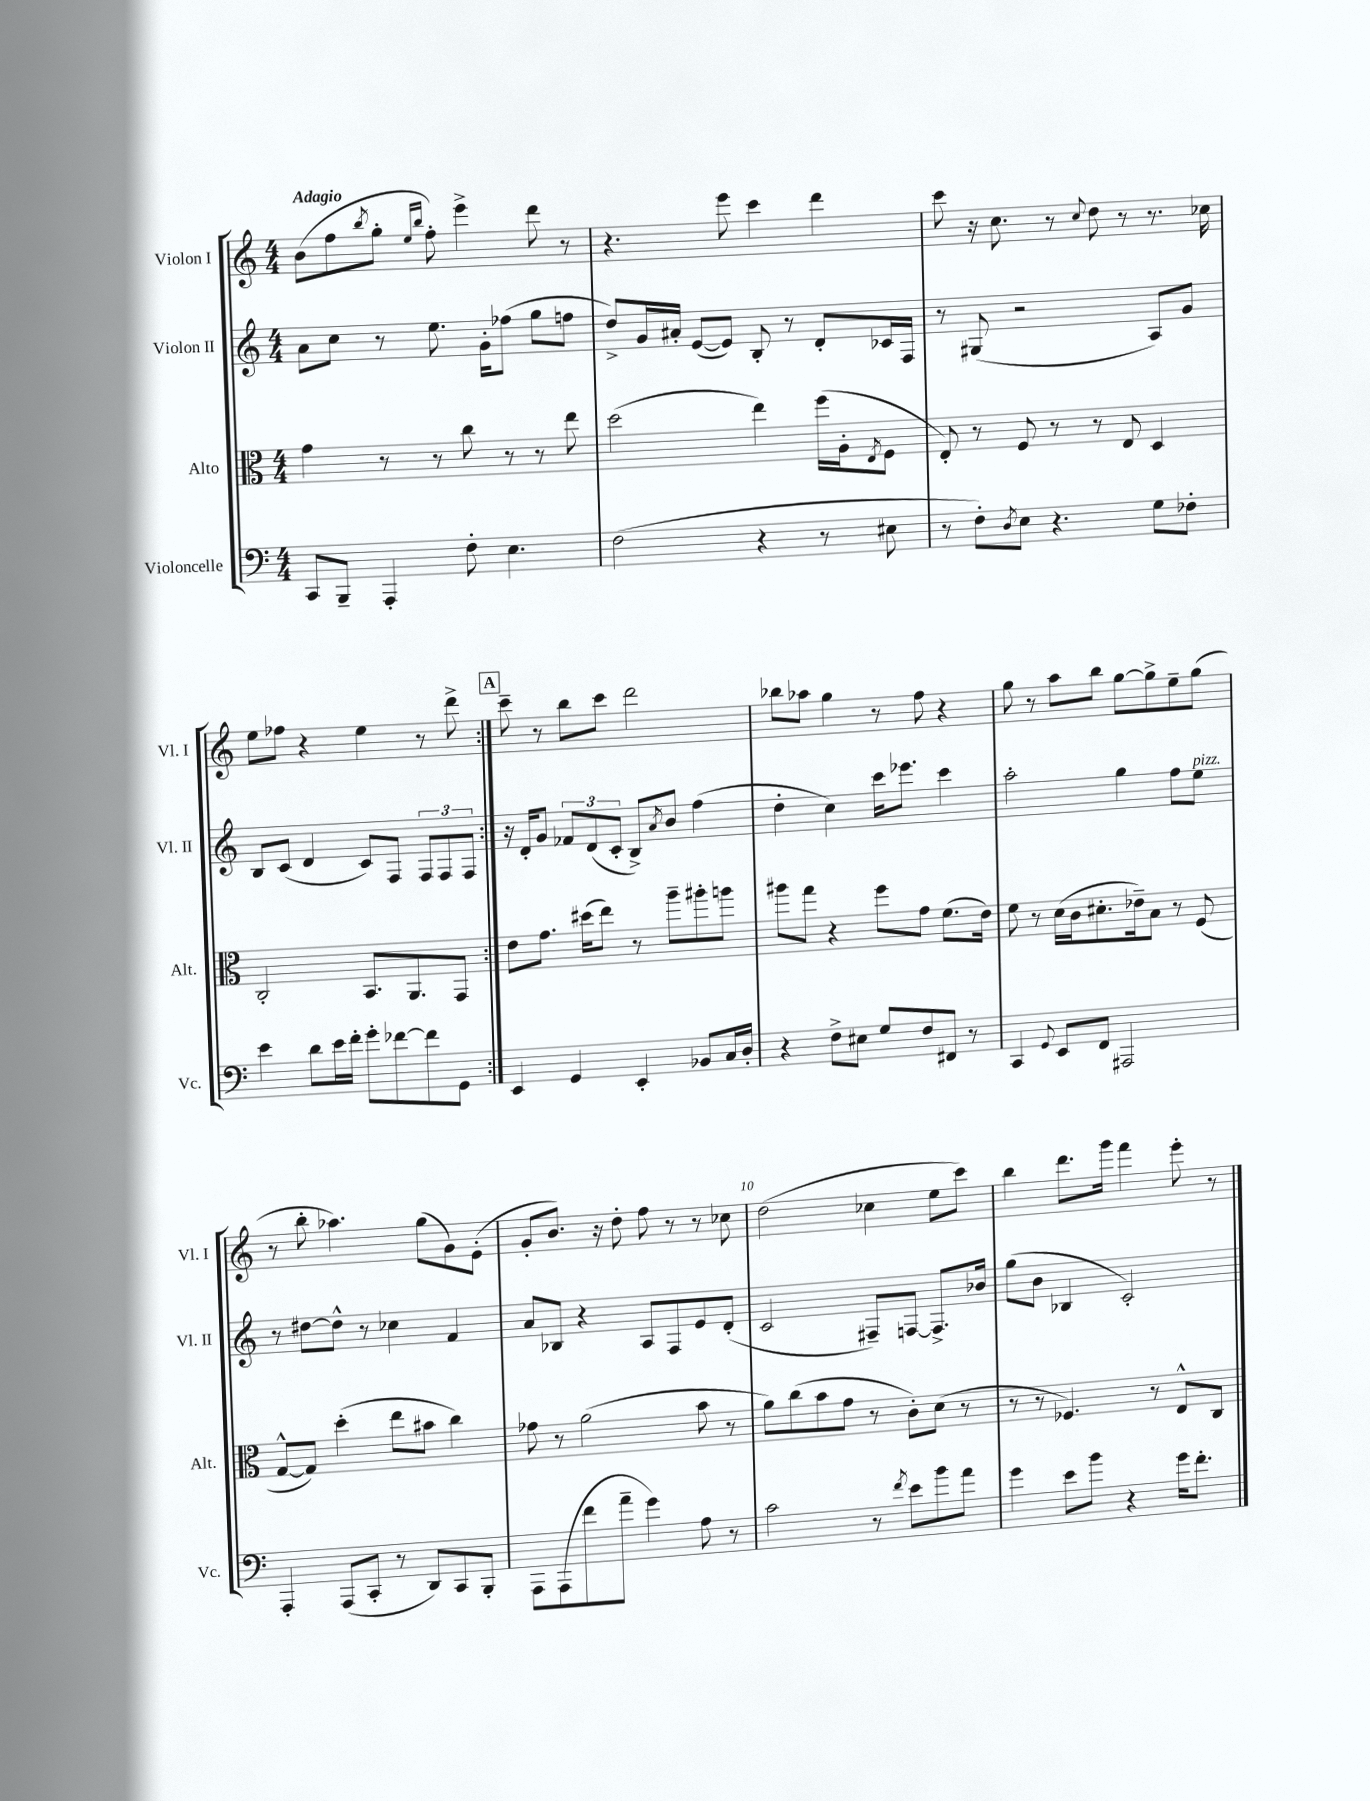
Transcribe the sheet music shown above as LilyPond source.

<<
\new StaffGroup <<
\new Staff = "s0" \with { instrumentName = "Violon I" shortInstrumentName = "Vl. I" } {
    \clef treble \key c \major \numericTimeSignature \time 4/4 \tempo "Adagio"
    \repeat volta 2 { b'8( f''8 \acciaccatura { b''8 } g''8-. \grace { e''16 b''16 } f''8-.) e'''4-> d'''8 r8 |
    r4. e'''8 c'''4 d'''4 |
    c'''8 r16 c''8. r8 \appoggiatura { c''8 } d''8 r8 r8. ces''16 |
    e''8 fes''8 r4 e''4 r8 d'''8-> | }
    \mark \markup { \box "A" } c'''8-- r8 b''8 c'''8 d'''2 |
    bes''8 aes''8 g''4 r8 f''8 r4 |
    g''8 r8 a''8 b''8 g''8~ g''8-> e''8-- g''8( |
    r8 b''8-. aes''4.) g''8( g'8) e'8-.( |
    g'8-. b'8.) r16 d''8-. f''8 r8 r8 ces''8 |
    d''2( ces''4 e''8 c'''8) |
    b''4 d'''8. g'''16 f'''4 e'''8-. r8 \bar "|." |
}
\new Staff = "s1" \with { instrumentName = "Violon II" shortInstrumentName = "Vl. II" } {
    \clef treble \key c \major \numericTimeSignature \time 4/4
    \repeat volta 2 { a'8 c''8 r8 e''8. g'16-. fes''8( g''8 f''8 |
    d''8->) g'16 ais'16-. e'8~( e'8) b8-. r8 d'8-. ces'16 f16 |
    r8 gis8( r2 a8) g'8 |
    b8 c'8( d'4 c'8) f8 \tuplet 3/2 { f8 f8 f8 } | }
    \mark \markup { \box "A" } r16 d'16-. g'8 \tuplet 3/2 { fes'8 d'8( c'8-. } b8->) \acciaccatura { a'8 } b'8 f''4( |
    d''4-. c''4) c'''16 ees'''8. c'''4 |
    a''2-. g''4 f''8 e''8^\markup { \italic "pizz." } |
    r8 dis''8~ dis''8-^ r8 ces''4 f'4 |
    a'8 bes8 r4 a8 f8 e'8 d'8-.( |
    c'2 fis8--) f8~ f8.-> bes'16 |
    g''8( b'8 bes4 c'2-.) \bar "|." |
}
\new Staff = "s2" \with { instrumentName = "Alto" shortInstrumentName = "Alt." } {
    \clef alto \key c \major \numericTimeSignature \time 4/4
    \repeat volta 2 { g'4 r8 r8 c''8 r8 r8 e''8 |
    d''2( e''4) f''16( a16-. \acciaccatura { e8 } f8 |
    e8-.) r8 f8 r8 r8 e8 d4 |
    c2-. b,8. a,8. g,8 | }
    \mark \markup { \box "A" } e'8 g'8. dis''16( e''8) r8 a''8-- ais''8-. a''8 |
    ais''8 g''8 r4 f''8 g'8 f'8.( e'16) |
    f'8 r8 d'16( c'16 dis'8.-. ees'16--) b8 r8 f8( |
    g8~-^ g8) d''4-.( e''8 bis'8 c''4) |
    ges'8 r8 a'2( b'8 r8 |
    a'8) c''8( b'8 g'8 r8 c'8-.) d'8( r8 |
    r8 r8 fes4.) r8 e8-^ c8 \bar "|." |
}
\new Staff = "s3" \with { instrumentName = "Violoncelle" shortInstrumentName = "Vc." } {
    \clef bass \key c \major \numericTimeSignature \time 4/4
    \repeat volta 2 { c,8 b,,8-- a,,4-. f8-. e4. |
    f2( r4 r8 eis8 |
    r8 f8-.) \acciaccatura { d8 } e8 r4. g8 fes8-. |
    e'4 d'8 e'16 f'16-. g'8-. fes'8~ fes'8 g,8 | }
    \mark \markup { \box "A" } e,4 g,4 e,4-. bes,8 c16 d16-. |
    r4 f8-> eis8 g8 f8 fis,8 r8 |
    c,4 \appoggiatura { g,8 } e,8 f,8 ais,,2 |
    a,,4-. a,,8( c,8-. r8 d,8) c,8 b,,8-. |
    a,,8 a,,8( f'8 a'8-- g'4) a8 r8 |
    c'2 r8 \acciaccatura { f'8 } e'8 b'8 a'8 |
    g'4 e'8 b'8 r4 g'16 f'8.-. \bar "|." |
}
>>
>>
\layout { \context { \Score \override BarNumber.break-visibility = ##(#f #t #t) barNumberVisibility = #(every-nth-bar-number-visible 5) } }
